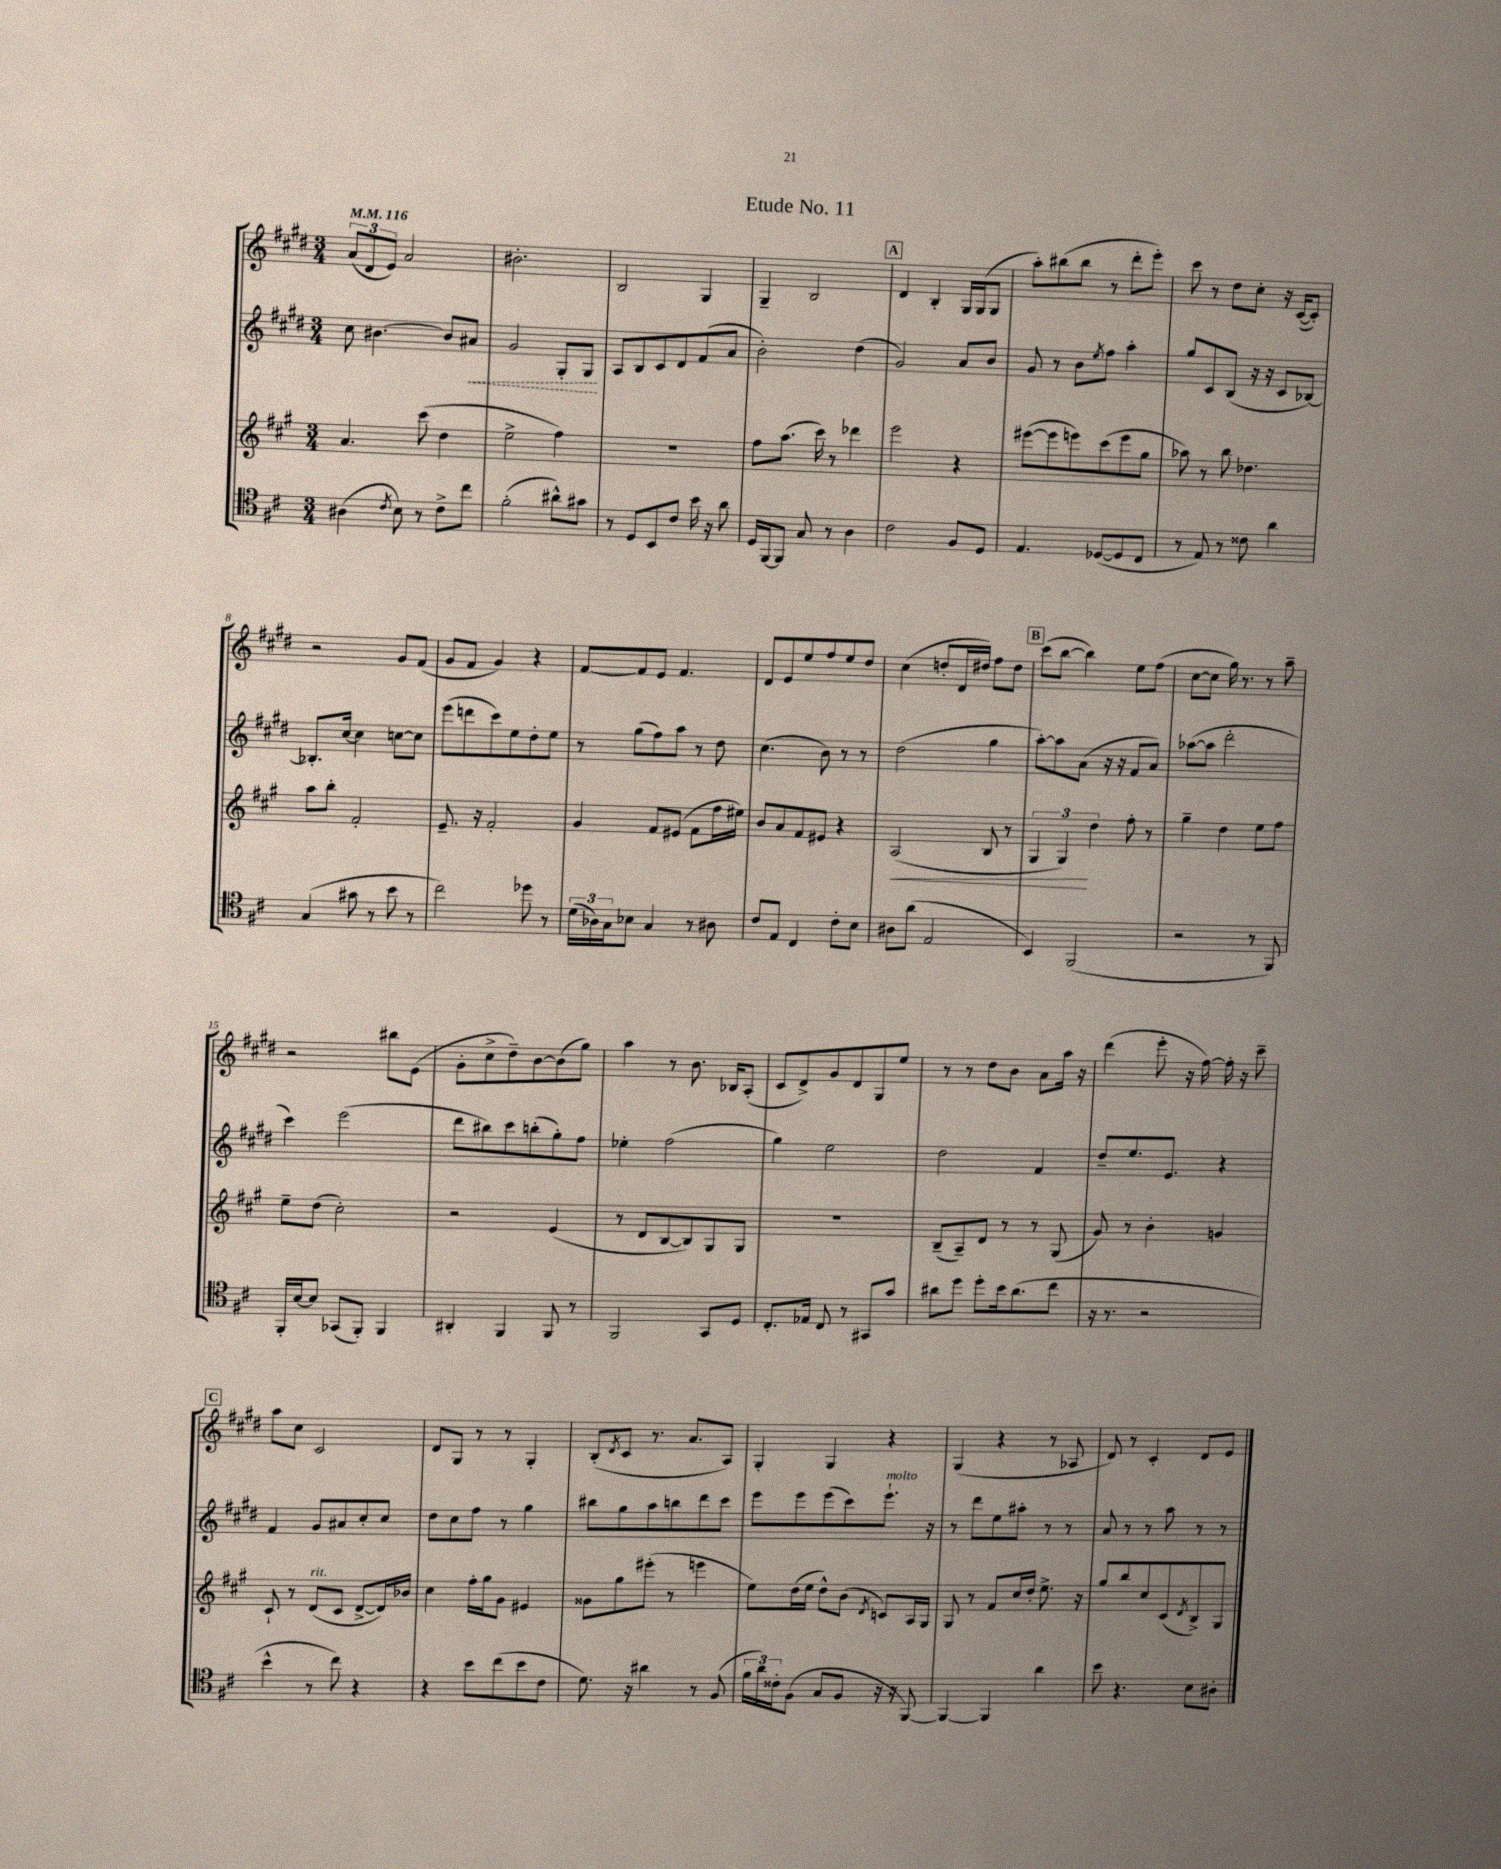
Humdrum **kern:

**kern	**kern	**kern	**kern
*staff4	*staff3	*staff2	*staff1
*clefC4	*clefG2	*clefG2	*clefG2
*k[f#c#]	*k[f#c#g#]	*k[f#c#g#d#]	*k[f#c#g#d#]
*M3/4	*M3/4	*M3/4	*M3/4
*MM116	*MM116	*MM116	*MM116
(4A#	4.a	8cc#	(12a
.	.	.	12d#
.	.	[4.b#	.
.	.	.	12e)
8qc#	.	.	.
8B)	.	.	2a
8r	(8ccc#	.	.
8c#^	4dd	8b#]	.
8cc#	.	8a#	.
=	=	=	=
(2f#'	2ee^	2g#	2.b#'
8a#^^)	4ff#)	8G#'	.
8g#	.	8G#	.
=	=	=	=
8r	2.r	8A	2B
8D	.	8B	.
8BB	.	8c#	.
8c#	.	8d#	.
16b	.	(8f#	4G#
16r	.	.	.
8a	.	8a	.
=	=	=	=
16D	8ff#	2b')	4G#~
[16FF#	.	.	.
8FF#]	(8.aa	.	.
8G	.	.	2B
.	16ccc#)	.	.
8r	8r	.	.
4A	4ddd-	(4dd#	.
=	=	=	=
2c#	2eee	2g#)	4d#
.	.	.	4B'
8F#	4r	8a	16G#
.	.	.	(16G#
8D	.	8b	8G#
=	=	=	=
4.E	([8eee#	8g#	8aa')
.	8eee#]	8r	(8bb#
.	8eee)	8b	8bb#
.	.	8qee	.
([8D-	(8ccc#	8ff#	8r
8D-]	8eee	4aa'	8ddd#'
8C#	8gg#	.	8eee')
=	=	=	=
8r	8aa-)	8gg#	8ccc#
8E)	8r	8c#	8r
8r	8bb	(8B	8dd#
8c##	4.dd-	16r	8cc#'
.	.	16r	.
4a	.	8c#	16r
.	.	.	([16c#
.	.	[8B-)	8c#'])
=	=	=	=
(4G	8aa	8.B-']	2r
.	8bb'	.	.
.	.	[16cc#	.
8g#	2f#'	4cc#]	.
8r	.	.	.
8b	.	[8cc	8g#
8r	.	8cc]	(8f#
=	=	=	=
2cc#)	8.e~	(8eee	8g#
.	.	8ddd	8f#
.	16r	.	.
.	2f#'	8ccc#)	4g#)
.	.	8ee	.
8dd-	.	8dd#'	4r
8r	.	8ee	.
=	=	=	=
(24d	4g#	8r	[8f#
24A-)	.	.	.
24G	.	.	.
8B-	.	(8gg#	8f#]
4G	8f#	8ff#)	8e
.	(8e#	8aa	4.f#
8r	8f#	8r	.
8A#	16ff#	8dd#	.
.	16ee#)	.	.
=	=	=	=
8c#	8b	(4.cc#	8d#
8E	8a	.	8e
4C#	8f#	.	8ee
.	8e#	8b)	8ff#
8c#'	4r	8r	8ee
8B	.	8r	8dd#
=	=	=	=
8A#	(2A	(2dd#	(4cc#
(8a	.	.	.
2E	.	.	8dd'
.	.	.	16d#
.	.	.	16dd#)
.	8B	4gg#	8ff#
.	8r	.	8dd#
=	=	=	=
4BB)	6G#	[8aa')	(8ccc#
.	.	8aa]	[8bb
.	6G#)	.	.
(2FF#	.	(8a	4bb])
.	6dd	.	.
.	.	16r	.
.	.	16r	.
.	8ff#'	8f#	8ee
.	8r	8a)	(8ff#
=	=	=	=
2r	4gg#~	([8aa-	[8cc#
.	.	8aa-]	8cc#]
.	4dd	2ddd#'	16gg#)
.	.	.	8.r
8r	8ee	.	8r
8FF#)	8ff#	.	8aa~
=	=	=	=
16FF#'	8ee~	4ccc#)	2r
[16B	.	.	.
8B]	(8dd	.	.
(8GG-	2cc#')	(2eee	.
8FF#')	.	.	.
4FF#	.	.	8bb#
.	.	.	(8e
=	=	=	=
4AA#'	2r	8ddd#	8g#'
.	.	8bb#)	8cc#^
4FF#	.	8ccc#	8dd#~)
.	.	(8bb'	[8b
8FF#	(4e	8gg#')	(8b]
8r	.	8ff#	8gg#)
=	=	=	=
2FF#	8r	4ee-'	4aa
.	8d	.	.
.	[8B	(2ff#	8r
.	8B])	.	8.b
8GG	8G#	.	.
.	.	.	16B-
8D	8G#	.	(8A'
=	=	=	=
8.C#'	2.r	4gg#)	8c#
.	.	.	8d#^)
16E-	.	.	.
8C#	.	2ee	8g#
8r	.	.	8d#
8GG#	.	.	8G#
8g	.	.	8ee
=	=	=	=
8a#	(8B~	2dd#	8r
8dd	8A~)	.	8r
8dd'	8d	.	8dd#
16b	8r	.	8b
(8.a#	.	.	.
.	8r	4f#	8a
8cc#	(8G#	.	16aa
.	.	.	16r
=	=	=	=
16r	8g#)	8dd#~	(4ddd#
8.r	.	.	.
.	8r	8.ee	.
2r	4b'	.	8eee'
.	.	8.e	.
.	.	.	16r
.	.	.	[16ff#)
.	4g	4r	16ff#']
.	.	.	16r
.	.	.	8ccc#~
=	=	=	=
4b^^	8c#`	4f#	8aa
.	8r	.	8cc#
8r	(8d	8g#	2c#
8cc#)	8c#	8a#	.
4r	[8d^	8cc#'	.
.	16d])	8cc#	.
.	16b-	.	.
=	=	=	=
4r	4cc#	8dd#	8d#
.	.	8cc#	8G#
8b	16ff#'	8ff#	8r
.	16gg#	.	.
(8cc#	8g#	8r	8r
8b	4e#	4gg#	4G#'
8c#	.	.	.
=	=	=	=
8.d)	8g##	8bb#	(8B'
.	.	.	8qd#
.	8gg#	8gg#	8c#
16r	.	.	.
4a#	(8eee#'	8aa	8.r
.	8r	8bb	.
.	.	.	8.a
8r	4eee	8ddd#	.
(8F#	.	8ccc#	8A)
=	=	=	=
24f#	8ee)	8eee	4G#'
24a)	.	.	.
24c##'	.	.	.
(8F#	(16dd	8eee	.
.	16ee	.	.
8G	8dd^^)	(8eee	4G#
8F#	(8b	8ccc#)	.
.	8qd	.	.
16r	8c)	8.eee`	4r
16r	.	.	.
[8FF#)	16A	.	.
.	16G#	16r	.
=	=	=	=
4FF#_	8G#	8r	(4G#
.	8r	8ddd#	.
4FF#]	8f#	8ee	4r
.	16cc#	8aa#'	.
.	16dd'	.	.
4a	8.ee^	8r	8r
.	.	8r	8A-
.	16r	.	.
=	=	=	=
8b	8gg#	8a	8d#)
4.r	8bb	8r	8r
.	8cc#	8r	4c#'
.	(8c#	8aa	.
.	8qd	.	.
8B	8B^)	8r	8d#
8A#'	8G#	8r	8e
==	==	==	==
*-	*-	*-	*-
